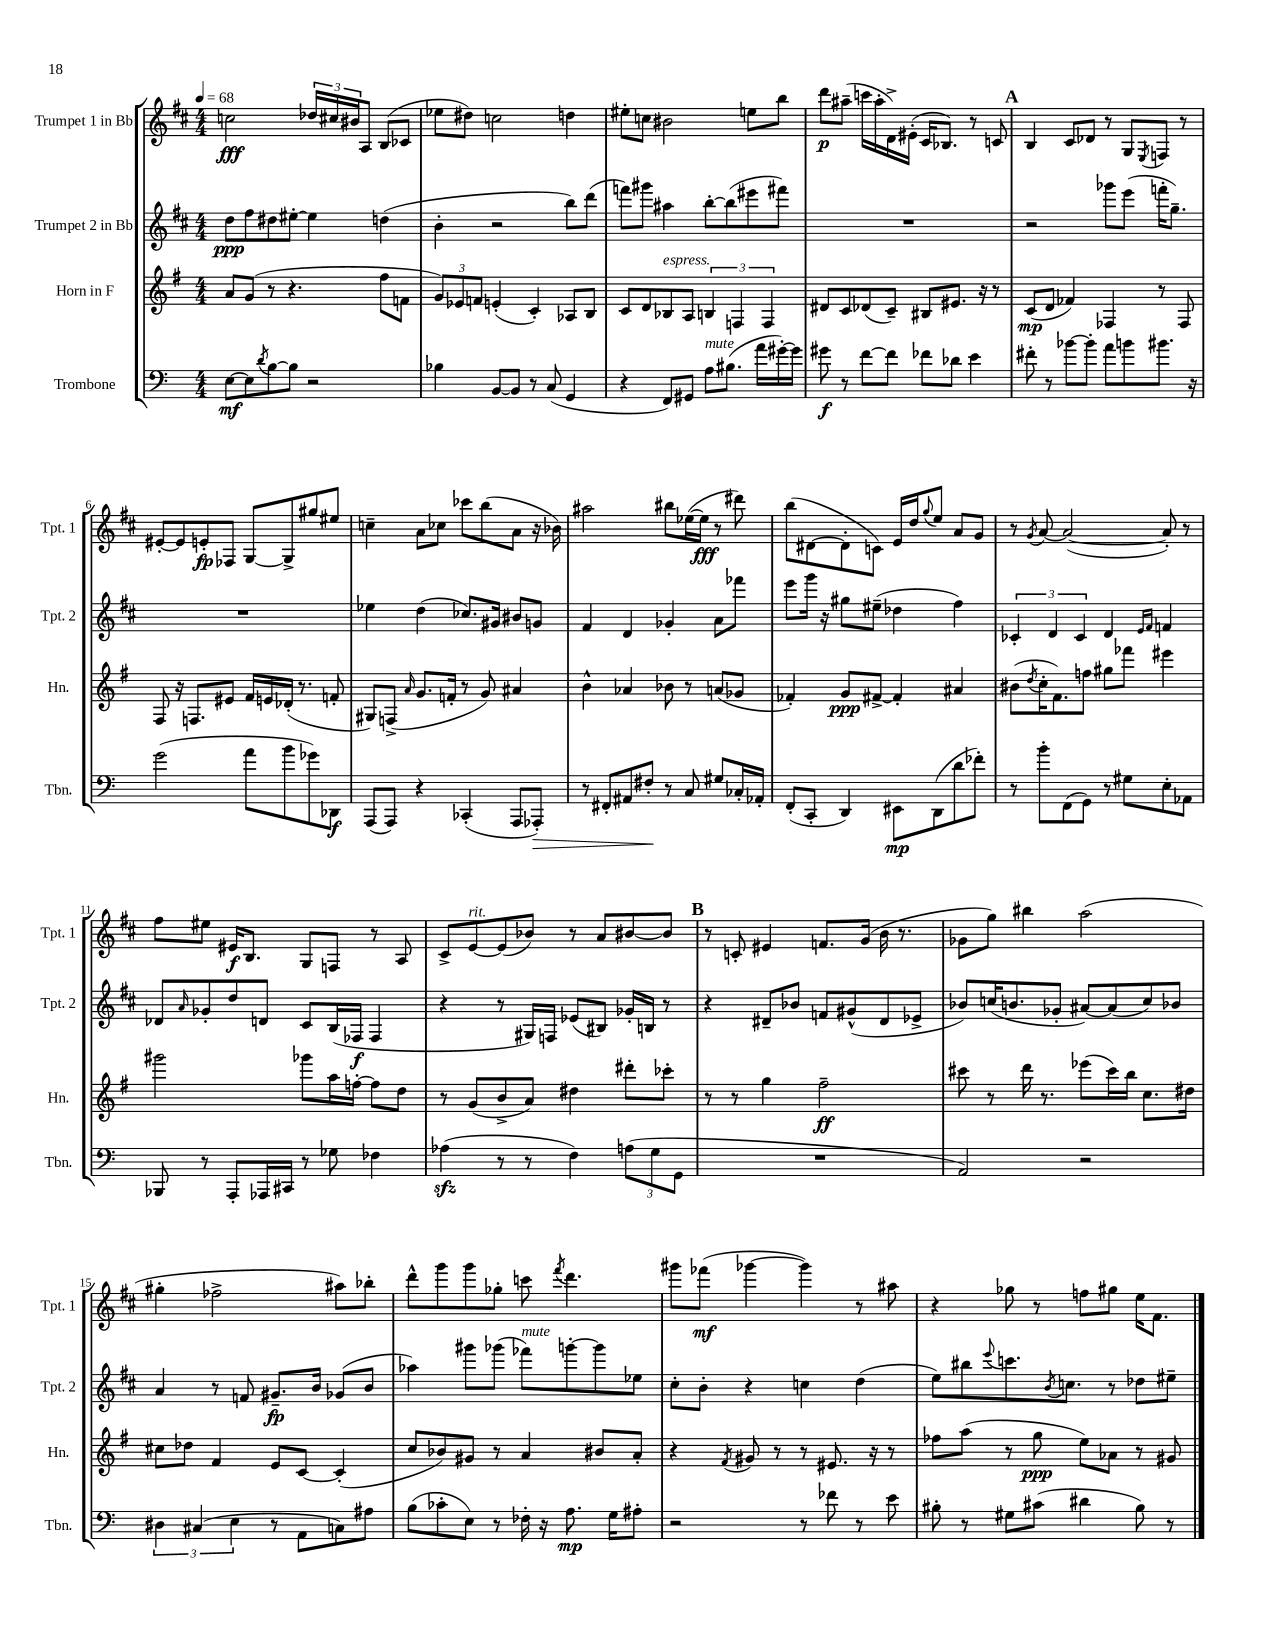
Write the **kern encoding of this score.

**kern	**dynam	**kern	**dynam	**kern	**dynam	**kern	**dynam
*part4	*part4	*part3	*part3	*part2	*part2	*part1	*part1
*staff4	*staff4	*staff3	*staff3	*staff2	*staff2	*staff1	*staff1
*I"Trombone	*	*I"Horn in F	*	*I"Trumpet 2 in Bb	*	*I"Trumpet 1 in Bb	*
*I'Tbn.	*	*I'Hn.	*	*I'Tpt. 2	*	*I'Tpt. 1	*
*clefF4	*	*clefG2	*	*clefG2	*	*clefG2	*
*k[]	*	*k[f#]	*	*k[f#c#]	*	*k[f#c#]	*
*M4/4	*	*M4/4	*	*M4/4	*	*M4/4	*
*MM68	*	*MM68	*	*MM68	*	*MM68	*
=1	=1	=1	=1	=1	=1	=1	=1
[8E\L	mf	8a/L	.	8dd\L	ppp	2ccn\	fff
8E\]	.	(8g/J	.	8ff#\	.	.	.
8qd/	.	.	.	.	.	.	.
[8B\	.	8r	.	8dd#X\	.	.	.
8B\J]	.	4.r	.	[8ee#X'\J	.	.	.
2r	.	.	.	4ee#\]	.	24dd-X/LL	.
.	.	.	.	.	.	24cc#X/	.
.	.	.	.	.	.	24b#X/J	.
.	.	.	.	.	.	8A/J	.
.	.	8ff#\L	.	(4ddn\	.	(8B/L	.
.	.	8fn\J	.	.	.	8c-X/J	.
=2	=2	=2	=2	=2	=2	=2	=2
4B-X\	.	12g/L)	.	4b'\	.	8ee-X\L	.
.	.	12e-X/	.	.	.	.	.
.	.	.	.	.	.	8dd#X\J)	.
.	.	12fn/J	.	.	.	.	.
[8BB/L	.	(4en'/	.	2r	.	2ccn\	.
8BB/J]	.	.	.	.	.	.	.
8r	.	4c'/)	.	.	.	.	.
(8C/	.	.	.	.	.	.	.
4GG/	.	8A-X/L	.	8bb\L)	.	4ddn\	.
.	.	8B/J	.	(8ddd\J	.	.	.
=3	=3	=3	=3	=3	=3	=3	=3
4r	.	8c/L	.	8fffn\L)	.	8ee#X'\L	.
.	.	8d/	.	8ggg#X\J	.	8ccn\J	.
!	!	!LO:TX:a:i:t=espress.	!	!	!	!	!
8FF/L)	.	8B-X/	.	4aa#X\	.	2b#X\	.
8GG#X/J	.	8A/J	.	.	.	.	.
!LO:TX:a:i:t=mute	!	!	!	!	!	!	!
8A\L	.	6Bn/	.	[8bb'\L	.	.	.
(8.B#X\J	.	.	.	(8bb\]	.	.	.
.	.	6Fn/	.	.	.	.	.
.	.	.	.	8eee#X\	.	8een\L	.
16a\LL	.	.	.	.	.	.	.
.	.	6F/	.	.	.	.	.
[16g#X'\)	.	.	.	8fff#X\J)	.	8bb\J	.
16g#\JJ]	.	.	.	.	.	.	.
=4	=4	=4	=4	=4	=4	=4	=4
8g#X\	f	8d#X/L	.	1r	.	8ddd\L	p
8r	.	8c/	.	.	.	(8aa#X~\J	.
[8f\L	.	(8d-X/	.	.	.	16cccn\LL	.
.	.	.	.	.	.	16aa#'\	.
8f\J]	.	8c~/J)	.	.	.	16d^\)	.
.	.	.	.	.	.	(16e#X'\JJ	.
8f-X\L	.	8B#X/L	.	.	.	16c#/KL	.
.	.	.	.	.	.	8.B-X/J)	.
8d-X\J	.	8.e#X/J	.	.	.	.	.
4e\	.	.	.	.	.	8r	.
.	.	16r	.	.	.	.	.
.	.	8r	.	.	.	8cn/	.
!!LO:REH:place=s1:t=A
=5	=5	=5	=5	=5	=5	=5	=5
8f#X'\	.	(8c/L	mp	2r	.	4B/	.
8r	.	8d/J	.	.	.	.	.
[8b-X\L	.	4f-X/)	.	.	.	8c#/L	.
8b-'\J]	.	.	.	.	.	8d-X/J	.
8a\L	.	4F-X/	.	8ggg-X\L	.	8r	.
8bn\	.	.	.	(8eee\J	.	8G/L	.
.	.	.	.	.	.	8qE/	.
8.b#X\J	.	8r	.	16fffn'\KL	.	8Fn/J	.
.	.	.	.	8.gg~\J)	.	.	.
.	.	8F-/	.	.	.	8r	.
16r	.	.	.	.	.	.	.
!!LO:LB:g=z
=6	=6	=6	=6	=6	=6	=6	=6
(2g\	.	8F#/	.	1r	.	[8e#X'/L	.
.	.	16r	.	.	.	8e#/]	.
.	.	8.Fn/L	.	.	.	.	.
.	.	.	.	.	.	8en'/	fp
.	.	8e#X/J	.	.	.	8F-X/J	.
8a\L	.	16f#/LL	.	.	.	[8G/L	.
.	.	16en/	.	.	.	.	.
8b\	.	(16d-X'/JJ	.	.	.	8G^/]	.
.	.	8.r	.	.	.	.	.
8g-X\)	.	.	.	.	.	8gg#X/	.
8DD-X\J	f	8fn'/	.	.	.	8ee#X/J	.
=7	=7	=7	=7	=7	=7	=7	=7
(8AAA/L	.	8G#X/L)	.	4ee-X\	.	4ccn~\	.
8AAA/J)	.	(8Fn^/J	.	.	.	.	.
.	.	16qqa/	.	.	.	.	.
4r	.	8.g/L	.	(4dd\	.	8a\L	.
.	.	.	.	.	.	8cc-X\J	.
.	.	16fn'/Jk	.	.	.	.	.
(4CC-X'/	.	8r	.	8.cc-X/L)	.	8ccc-X\L	.
.	.	8g/)	.	.	.	(8bb\	.
.	.	.	.	16g#X/Jk	.	.	.
8AAA/L	.	4a#X/	.	8b#X/L	.	8a\J	.
!	!LO:HP:b	!	!	!	!	!	!
8AAA-X'/J)	>	.	.	8gn/J	.	16r	.
.	.	.	.	.	.	16b-X\)	.
=8	=8	=8	=8	=8	=8	=8	=8
8r	.	4b^^\	.	4f#/	.	2aa#X\	.
8FF#X'/L	.	.	.	.	.	.	.
8AA#X/	.	4a-X/	.	4d/	.	.	.
8F#X'/J	.	.	.	.	.	.	.
8r	]	8b-X\	.	4g-X'/	.	8bb#X\L	.
8C/	.	8r	.	.	.	([16ee-X\L	.
.	.	.	.	.	.	16ee-\JJ]	fff
8G#X/L	.	(8an/L	.	8a\L	.	8r	.
16C-X'/L	.	8g-X/J	.	8fff-X\J	.	8ddd#X\)	.
16AA-X'/JJ	.	.	.	.	.	.	.
=9	=9	=9	=9	=9	=9	=9	=9
(8FF'/L	.	4f-X'/)	.	8eee\L	.	(8bb\L	.
8CC'/J	.	.	.	16ggg\Jk	.	[8d#X\	.
.	.	.	.	16r	.	.	.
4DD/)	.	8g/L	ppp	8gg#X\L	.	8d#'\]	.
.	.	[8f#X^/J	.	(8ee#X~\J	.	8cn\J)	.
8EE#X\L	mp	4f#'/]	.	4dd-X\	.	16e/LL	.
.	.	.	.	.	.	16dd/J	.
.	.	.	.	.	.	8qqgg/	.
(8DD\	.	.	.	.	.	8ee/J	.
8d\	.	4a#X/	.	4ff#\)	.	8a/L	.
8f-X'\J)	.	.	.	.	.	8g/J	.
=10	=10	=10	=10	=10	=10	=10	=10
8r	.	(8b#X\L	.	6c-X'/	.	8r	.
.	.	8qdd/	.	.	.	8qg/	.
8b'\L	.	16cc'\K	.	.	.	[8a/	.
.	.	.	.	6d/	.	.	.
.	.	8.f#\)	.	.	.	.	.
(8FF\	.	.	.	.	.	(2a/_	.
.	.	.	.	6c-/	.	.	.
8GG\J)	.	8ffn\J	.	.	.	.	.
8r	.	8gg#X\L	.	4d/	.	.	.
8G#X\L	.	8fff-X\J	.	.	.	.	.
.	.	.	.	16qqe/LL	.	.	.
.	.	.	.	16qqf#/JJ	.	.	.
8E'\	.	4eee#X\	.	4fn/	.	8a'/])	.
8AA-X\J	.	.	.	.	.	8r	.
!!LO:LB:g=z
=11	=11	=11	=11	=11	=11	=11	=11
8BBB-X/	.	2ggg#X\	.	8d-X/L	.	8ff#\L	.
.	.	.	.	16qqa/	.	.	.
8r	.	.	.	8g-X'/	.	8ee#X\J	.
8AAA'/L	.	.	.	8dd/	.	16e#X/KL	f
.	.	.	.	.	.	8.B/J	.
16AAA-X/L	.	.	.	8dn/J	.	.	.
16CC#X/JJ	.	.	.	.	.	.	.
8r	.	8ggg-X\L	.	8c#/L	.	8G/L	.
8G-X\	.	16aa\L	.	(16B/L	.	8Fn/J	.
.	.	[16ffn'\JJ	.	16F-X/JJ	f	.	.
4F-X\	.	8ff\L]	.	4F-/	.	8r	.
.	.	8dd\J	.	.	.	8A/	.
=12	=12	=12	=12	=12	=12	=12	=12
(4A-Xzz\	.	8r	.	4r	.	8c#^/L	.
!	!	!	!	!	!	!LO:TX:a:i:t=rit.	!
.	.	(8g/L	.	.	.	[8e/	.
8r	.	8b^/	.	8r	.	(8e/]	.
8r	.	8a/J)	.	16G#X/LL)	.	8b-X/J)	.
.	.	.	.	16Fn/JJ	.	.	.
4F\)	.	4dd#X\	.	(8e-X/L	.	8r	.
.	.	.	.	8B#X/J)	.	8a/L	.
(12An\L	.	8ddd#X'\L	.	16g-X'/LL	.	[8b#X/	.
.	.	.	.	16Bn/JJ	.	.	.
12G\	.	.	.	.	.	.	.
.	.	8ccc-X'\J	.	8r	.	8b#/J]	.
12GG\J	.	.	.	.	.	.	.
!!LO:REH:place=s1:t=B
=13	=13	=13	=13	=13	=13	=13	=13
1r	.	8r	.	4r	.	8r	.
.	.	8r	.	.	.	8cn'/	.
.	.	4gg\	.	8d#X~/L	.	4e#X/	.
.	.	.	.	8b-X/J	.	.	.
.	.	2ff#~\	ff	8fn/L	.	8.fn/L	.
.	.	.	.	(8g#X^^/	.	.	.
.	.	.	.	.	.	(16g/Jk	.
.	.	.	.	8d#/	.	16b\	.
.	.	.	.	.	.	8.r	.
.	.	.	.	8e-X^/J	.	.	.
=14	=14	=14	=14	=14	=14	=14	=14
2AA/)	.	8ccc#X\	.	8b-X/L)	.	8g-X\L	.
.	.	8r	.	(16ccn/K	.	8gg\J)	.
.	.	.	.	8.bn/	.	.	.
.	.	16ddd\	.	.	.	4bb#X\	.
.	.	8.r	.	.	.	.	.
.	.	.	.	8g-X'/J	.	.	.
2r	.	(8eee-X\L	.	[8a#X/L)	.	(2aa\	.
.	.	16ccc#\L)	.	(8a#/]	.	.	.
.	.	16bb\JJ	.	.	.	.	.
.	.	8.cc\L	.	8cc/)	.	.	.
.	.	.	.	8b-X/J	.	.	.
.	.	16dd#X\Jk	.	.	.	.	.
!!LO:LB:g=z
=15	=15	=15	=15	=15	=15	=15	=15
6D#X\	.	8cc#X\L	.	4a/	.	4gg#X'\	.
.	.	8dd-X\J	.	.	.	.	.
(6C#X/	.	.	.	.	.	.	.
.	.	4f#/	.	8r	.	2ff-X^\	.
6E\	.	.	.	.	.	.	.
.	.	.	.	8fn/	.	.	.
8r	.	8e/L	.	8.g#X~/L	fp	.	.
8AA\L	.	[8c/J	.	.	.	.	.
.	.	.	.	16b/Jk	.	.	.
8Cn\)	.	(4c'/]	.	(8g-X/L	.	8aa#X\L)	.
8A#X\J	.	.	.	8b/J	.	8bb-X'\J	.
=16	=16	=16	=16	=16	=16	=16	=16
(8B\L	.	8cc/L	.	4aa-X\)	.	8ddd^^\L	.
8c-X'\	.	8b-X/)	.	.	.	8ggg\	.
8E\J)	.	8g#X/J	.	8ggg#X\L	.	8ggg\	.
8r	.	8r	.	(8ggg-X\J	.	8gg-X'\J	.
!	!	!	!	!LO:TX:a:i:t=mute	!	!	!
16F-X'\	.	4a/	.	8fff-X\L)	.	8cccn\	.
16r	.	.	.	.	.	.	.
.	.	.	.	.	.	8qfff#/	.
8.A\	mp	.	.	[8gggn'\	.	4.ddd\	.
.	.	8b#X/L	.	8ggg\]	.	.	.
16G\KL	.	.	.	.	.	.	.
8A#X'\J	.	8a'/J	.	8ee-X\J	.	.	.
=17	=17	=17	=17	=17	=17	=17	=17
2r	.	4r	.	8cc#'\L	.	8ggg#X\L	.
.	.	.	.	8b'\J	.	(8fff-X\J	mf
.	.	8qf#/	.	.	.	.	.
.	.	8g#X/	.	4r	.	[4ggg-X\	.
.	.	8r	.	.	.	.	.
8r	.	8r	.	4ccn\	.	4ggg-\])	.
8f-X\	.	8.e#X/	.	.	.	.	.
8r	.	.	.	(4dd\	.	8r	.
.	.	16r	.	.	.	.	.
8e\	.	8r	.	.	.	8aa#X\	.
=18	=18	=18	=18	=18	=18	=18	=18
8B#X'\	.	8ff-X\L	.	8ee\L)	.	4r	.
8r	.	(8aa\J	.	8bb#X\	.	.	.
.	.	.	.	8qqeee/	.	.	.
8G#X\L	.	8r	.	8.cccn\	.	8gg-X\	.
(8c#X\J	.	8gg\	ppp	.	.	8r	.
.	.	.	.	8qb/	.	.	.
.	.	.	.	8.ccn\J	.	.	.
4d#X\	.	8ee\L)	.	.	.	8ffn\L	.
.	.	8a-X\J	.	8r	.	8gg#X\J	.
8B#\)	.	8r	.	8dd-X\L	.	16ee\KL	.
.	.	.	.	.	.	8.f#\J	.
8r	.	8g#X/	.	8ee#X~\J	.	.	.
==	==	==	==	==	==	==	==
*-	*-	*-	*-	*-	*-	*-	*-
